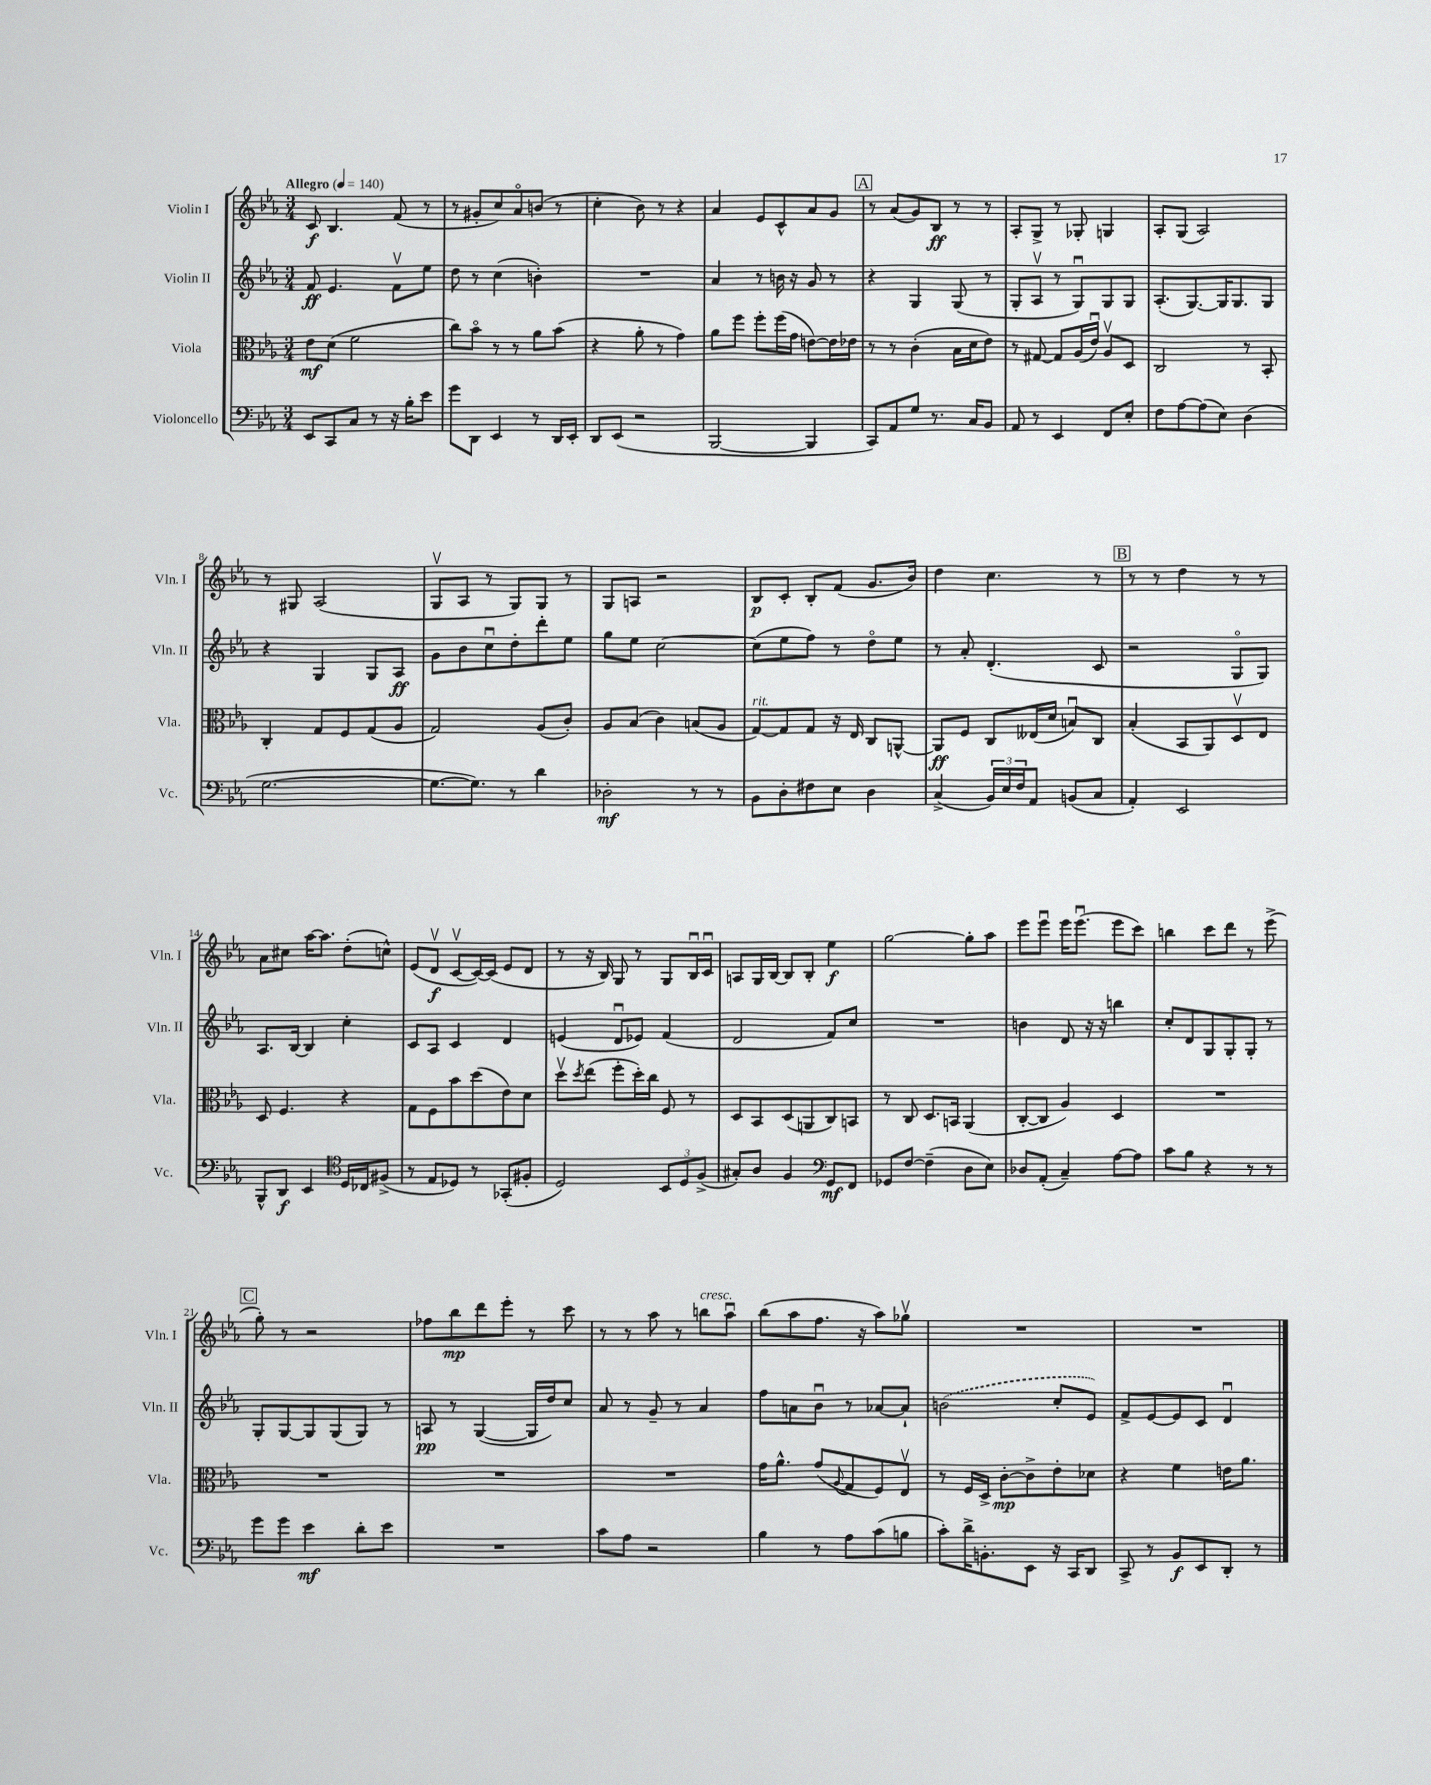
<<
\new StaffGroup <<
\new Staff = "s0" \with { instrumentName = "Violin I" shortInstrumentName = "Vln. I" } {
    \clef treble \key ees \major \numericTimeSignature \time 3/4 \tempo "Allegro" 4 = 140
    c'8\f bes4. f'8( r8 |
    r8 gis'8-. c''8) aes'8\flageolet b'8( r8 |
    c''4-. bes'8) r8 r4 |
    aes'4 ees'8 c'8-^ aes'8 g'8 |
    \mark \markup { \box "A" } r8 aes'8( g'8) bes8\ff r8 r8 |
    aes8-. g8-> r8 ges8-. g4 |
    aes8-. g8( aes2) |
    r8 gis8 aes2( |
    g8\upbow aes8 r8 g8) g8 r8 |
    g8 a8 r2 |
    bes8\p c'8-. bes8-. f'8( g'8. bes'16) |
    d''4 c''4. r8 |
    \mark \markup { \box "B" } r8 r8 d''4 r8 r8 |
    aes'8 cis''8 aes''16~ aes''8. d''8-.( c''8-^) |
    ees'8( d'8\upbow\f c'8~\upbow c'16~) c'16( ees'8 d'8 |
    r8 r16 bes16) g8 r8 g8 bes16\downbow c'16\downbow |
    a8 g16 bes16~ bes8 bes8-. ees''4\f |
    g''2~ g''8-. aes''8 |
    ees'''8 ees'''8\downbow ees'''16 ees'''8.\downbow( ees'''8 c'''8) |
    b''4 c'''8 d'''8 r8 ees'''8->( |
    \mark \markup { \box "C" } g''8-.) r8 r2 |
    fes''8 bes''8\mp d'''8 ees'''8-. r8 c'''8 |
    r8 r8 aes''8 r8 b''8^\markup { \italic "cresc." } aes''8\downbow |
    bes''8( aes''8 f''8. r16 aes''8) ges''8\upbow |
    R2. |
    R2. \bar "|." |
}
\new Staff = "s1" \with { instrumentName = "Violin II" shortInstrumentName = "Vln. II" } {
    \clef treble \key ees \major \numericTimeSignature \time 3/4
    f'8\ff ees'4. f'8\upbow ees''8 |
    d''8 r8 c''4( b'4-.) |
    R2. |
    aes'4 r8 b'16 r16 g'8 r8 |
    \mark \markup { \box "A" } r4 g4 g8( r8 |
    g8-. aes8\upbow r8 g8\downbow) g8 g8 |
    aes8.-.( g8.~) g16 g8. g8 |
    r4 g4 g8 aes8\ff |
    g'8 bes'8 c''8\downbow d''8-. d'''8-. ees''8 |
    g''8 ees''8 c''2~ |
    c''8( ees''8 f''8) r8 d''8\flageolet ees''8 |
    r8 aes'8-. d'4.-.( c'8 |
    \mark \markup { \box "B" } r2 g8\flageolet g8) |
    aes8. bes16~ bes4 c''4-. |
    c'8 aes8 c'4 d'4 |
    e'4( d'8\downbow ees'8) f'4( |
    d'2 f'8) c''8 |
    R2. |
    b'4 d'8 r16 r16 b''4 |
    c''8-. d'8 g8 g8-. g8-. r8 |
    \mark \markup { \box "C" } g8-. g8~ g8 g8( g8) r8 |
    a8\pp r8 g4~( g16 d''16) c''8 |
    aes'8 r8 g'8-- r8 aes'4 |
    f''8 a'8 bes'8\downbow r8 aes'8~ aes'8-! |
    \once \slurDashed b'2( c''8-. ees'8) |
    f'8-> ees'8~ ees'8 c'8 d'4\downbow \bar "|." |
}
\new Staff = "s2" \with { instrumentName = "Viola" shortInstrumentName = "Vla." } {
    \clef alto \key ees \major \numericTimeSignature \time 3/4
    ees'8\mf d'8( f'2 |
    c''8) bes'8\flageolet r8 r8 aes'8 bes'8( |
    r4 aes'8-. r8 g'4) |
    aes'8 f''8 f''8-. f''16( g'16 e'8~) e'16 ees'16 |
    \mark \markup { \box "A" } r8 r8 c'4-.( bes16 d'16 ees'8) |
    r8 gis8~ gis8 aes16( ees'16\downbow) aes8\upbow d8 |
    c2 r8 bes,8-. |
    c4-. g8 f8 g8( aes8 |
    g2) aes8( c'8-.) |
    aes8 bes8( c'4) b8( aes8 |
    g8~^\markup { \italic "rit." }) g8 g8 r16 ees16 c8 a,8~-^ |
    a,8\ff f8 c8 eeses16( d'16 b8\downbow) c8 |
    \mark \markup { \box "B" } bes4-.( bes,8 aes,8) d8\upbow ees8 |
    d8 f4. r4 |
    g8 f8 bes'8 d''8( ees'8) d'8 |
    d''8\upbow \acciaccatura { d''8 } ees''8( f''8-. d''16-.) c''16 f8 r8 |
    d8 bes,8 d8( a,8 c8) b,8 |
    r8 c8 d8. b,16 aes,4( |
    c8~-. c8 aes4) d4 |
    R2. |
    \mark \markup { \box "C" } R2. |
    R2. |
    R2. |
    g'16 aes'8.-^ g'8( \appoggiatura { aes8 } g8 f8) ees8\upbow |
    r8 f16 d16-> c'8~-.\mp c'8-> ees'8-. des'8 |
    r4 f'4 e'16 aes'8. \bar "|." |
}
\new Staff = "s3" \with { instrumentName = "Violoncello" shortInstrumentName = "Vc." } {
    \clef bass \key ees \major \numericTimeSignature \time 3/4
    ees,8 c,8 c8 r8 r16 bes16-. ees'8 |
    g'8 d,8 ees,4 r8 d,16 ees,16-. |
    d,8 ees,8( r2 |
    bes,,2~ bes,,4 |
    \mark \markup { \box "A" } c,8) aes,8 g8 r8. c16 bes,8 |
    aes,8 r8 ees,4 f,8 ees8-. |
    f8 aes8~ aes8( ees8) d4( |
    g2.~ |
    g8.~ g8.) r8 d'4 |
    des2-.\mf r8 r8 |
    bes,8 d8-. fis8 ees8 d4 |
    c4->( \tuplet 3/2 { bes,16) ees16 f16 } aes,8 b,8( c8 |
    \mark \markup { \box "B" } aes,4-.) ees,2 |
    bes,,8-^ d,8\f ees,4 \clef tenor d16 ces16 fis8->( |
    r8 ees8 des8) r8 ges,8-.( fis8-. |
    d2) \tuplet 3/2 { bes,8 d8 f8->( } |
    gis8-.) aes8 f4 \clef bass g,8\mf f,8 |
    ges,8 f8~ f4--( d8 ees8) |
    des8 aes,8-.( c4--) aes8~ aes8 |
    c'8 bes8 r4 r8 r8 |
    \mark \markup { \box "C" } g'8 g'8 ees'4\mf d'8-. ees'8 |
    R2. |
    c'8 aes8 r2 |
    bes4 r8 aes8 c'8( b8 |
    c'8-.) d'16-> b,8.-. ees,8 r16 c,16 d,8 |
    c,8-> r8 bes,8\f ees,8 d,8-. r8 \bar "|." |
}
>>
>>
